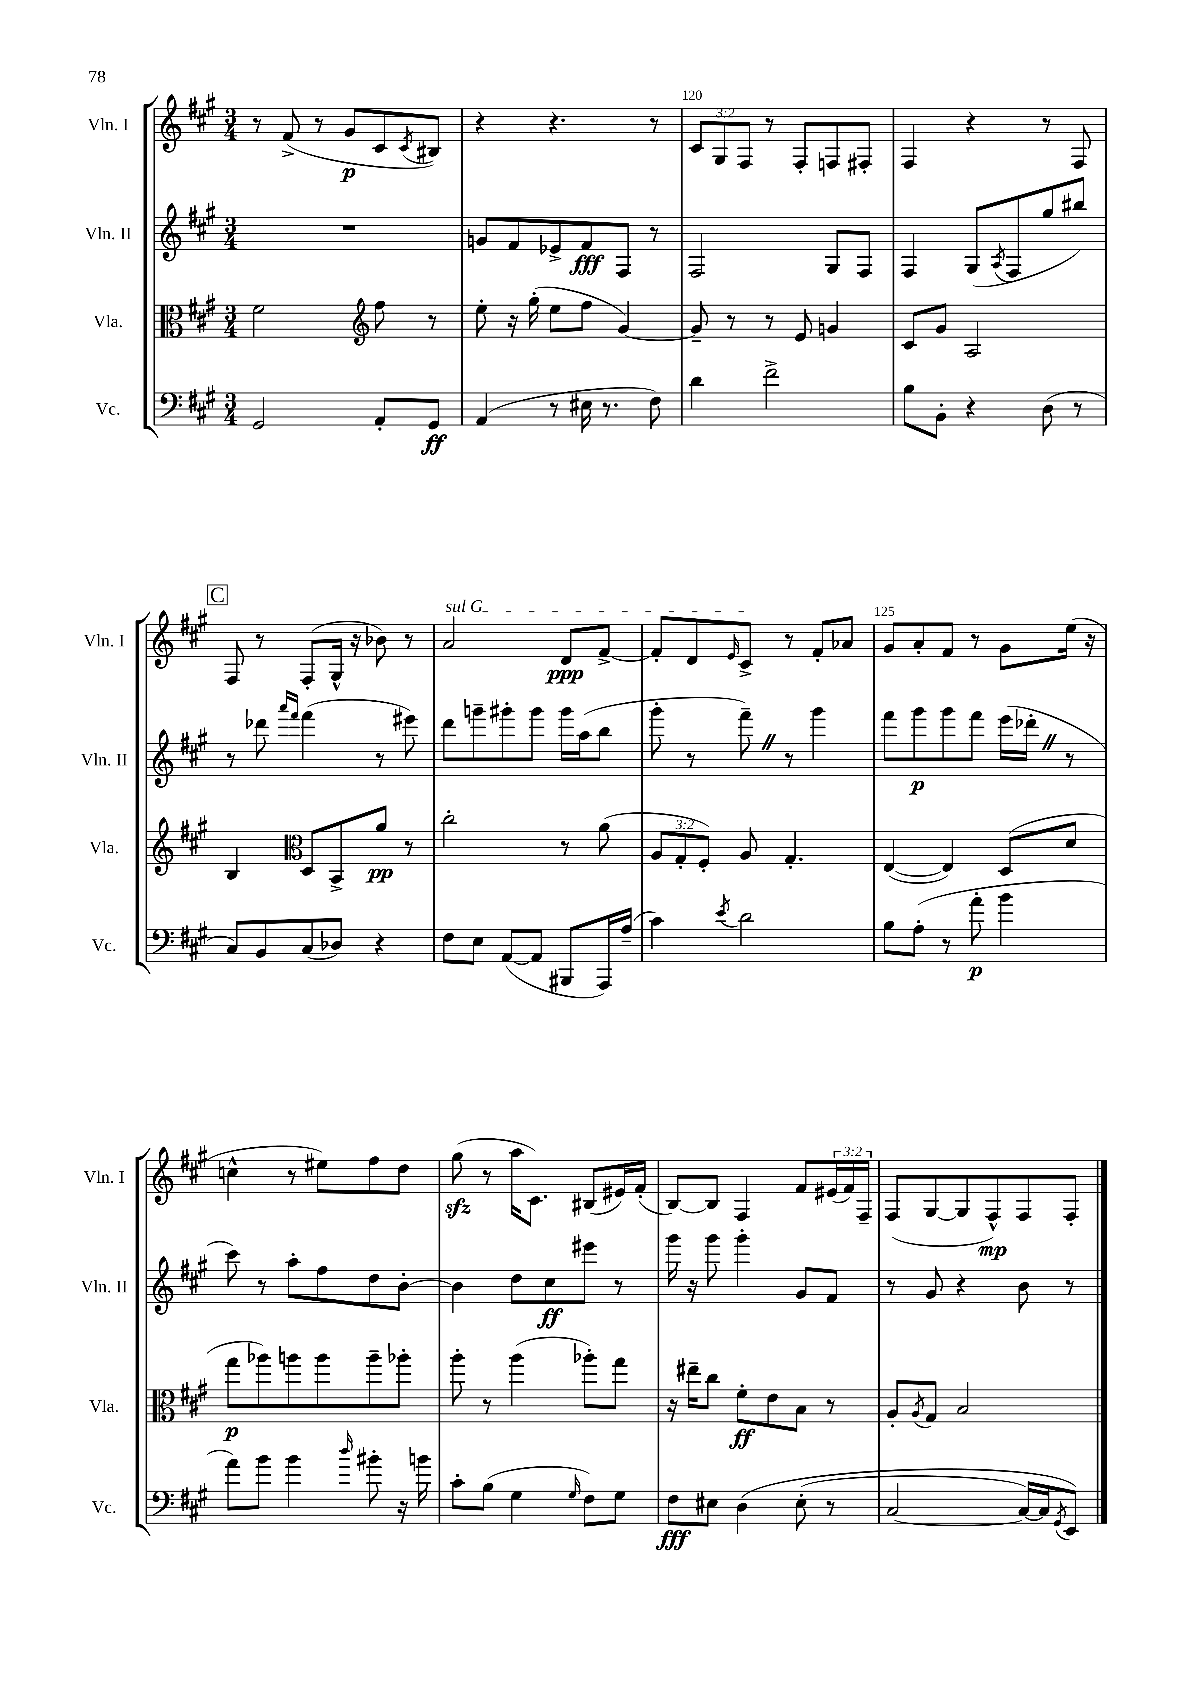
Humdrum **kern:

**kern	**dynam	**kern	**dynam	**kern	**dynam	**kern	**dynam
*part4	*part4	*part3	*part3	*part2	*part2	*part1	*part1
*staff4	*staff4	*staff3	*staff3	*staff2	*staff2	*staff1	*staff1
*I"Vc.	*	*I"Vla.	*	*I"Vln. II	*	*I"Vln. I	*
*I'Vc.	*	*I'Vla.	*	*I'Vln. II	*	*I'Vln. I	*
*clefF4	*	*clefC3	*	*clefG2	*	*clefG2	*
*k[f#c#g#]	*	*k[f#c#g#]	*	*k[f#c#g#]	*	*k[f#c#g#]	*
*M3/4	*	*M3/4	*	*M3/4	*	*M3/4	*
=118	=118	=118	=118	=118	=118	=118	=118
2GG#/	.	2f#\	.	2.r	.	8r	.
.	.	.	.	.	.	(8f#^/	.
.	.	.	.	.	.	8r	.
.	.	.	.	.	.	8g#/L	p
*	*	*clefG2	*	*	*	*	*
8AA'/L	.	8ff#\	.	.	.	8c#/	.
.	.	.	.	.	.	8qc#/	.
8GG#/J	ff	8r	.	.	.	8B#X/J)	.
=119	=119	=119	=119	=119	=119	=119	=119
(4AA/	.	8ee'\	.	8gn/L	.	4r	.
.	.	16r	.	8f#/	.	.	.
.	.	(16gg#'\	.	.	.	.	.
8r	.	8ee\L	.	8e-X^/	.	4.r	.
16E#X\	.	8ff#\J	.	8f#/	fff	.	.
8.r	.	.	.	.	.	.	.
.	.	[4g#/)	.	8F#/J	.	.	.
8F#\)	.	.	.	8r	.	8r	.
=120	=120	=120	=120	=120	=120	=120	=120
4d\	.	8g#~/]	.	2F#/	.	12c#/L	.
.	.	.	.	.	.	12G#/	.
.	.	8r	.	.	.	.	.
.	.	.	.	.	.	12F#/J	.
2f#^\	.	8r	.	.	.	8r	.
.	.	8e/	.	.	.	8F#'/L	.
.	.	4gn/	.	8G#/L	.	8Fn/	.
.	.	.	.	8F#/J	.	8F#X'/J	.
=121	=121	=121	=121	=121	=121	=121	=121
8B\L	.	8c#/L	.	4F#/	.	4F#/	.
8BB'\J	.	8g#/J	.	.	.	.	.
4r	.	2A/	.	(8G#/L	.	4r	.
.	.	.	.	8qA/	.	.	.
.	.	.	.	8F#/	.	.	.
(8D\	.	.	.	8gg#/	.	8r	.
8r	.	.	.	8bb#X/J)	.	8F#/	.
!!LO:LB:g=z
!!LO:REH:place=s1:t=C
=122	=122	=122	=122	=122	=122	=122	=122
8C#/L)	.	4B/	.	8r	.	8F#/	.
8BB/	.	.	.	8ddd-X\	.	8r	.
*	*	*clefC3	*	*	*	*	*
.	.	.	.	16qqaaa/LL	.	.	.
.	.	.	.	16qqfff#/JJ	.	.	.
(8C#/	.	8D/L	.	(4fff#\	.	(8F#'/L	.
8D-X/J)	.	8BB^/	.	.	.	16G#^^/Jk	.
.	.	.	.	.	.	16r	.
4r	.	8a/J	pp	8r	.	8b-X\)	.
.	.	8r	.	8eee#X\)	.	8r	.
=123	=123	=123	=123	=123	=123	=123	=123
!	!	!	!	!	!	!LO:TX:a:i:t=sul G	!
8F#\L	.	2cc#'\	.	8ddd\L	.	2a/	.
8E\J	.	.	.	8gggn~\	.	.	.
([8AA/L	.	.	.	8ggg#X'\	.	.	.
8AA/J]	.	.	.	8ggg#\J	.	.	.
8BBB#X/L	.	8r	.	16ggg#\LL	.	8d/L	ppp
.	.	.	.	(16aa\J	.	.	.
16AAA/L)	.	(8a\	.	8bb\J	.	[8f#^/J	.
(16A~/JJ	.	.	.	.	.	.	.
=124	=124	=124	=124	=124	=124	=124	=124
4c#\)	.	12A/L	.	8ggg#'\	.	8f#'/L]	.
.	.	12G#'/	.	.	.	.	.
.	.	.	.	8r	.	8d/	.
.	.	12F#'/J)	.	.	.	.	.
8qe/	.	.	.	.	.	16qqe/	.
2d\	.	8A/	.	8fff#~Z\)	.	8c#^/J	.
.	.	4.G#'/	.	8r	.	8r	.
.	.	.	.	4ggg#\	.	8f#'/L	.
.	.	.	.	.	.	8a-X/J	.
=125	=125	=125	=125	=125	=125	=125	=125
8B\L	.	([4E/	.	8fff#\L	.	8g#/L	.
(8A'\J	.	.	.	8ggg#\	p	8a'/	.
8r	.	4E/])	.	8ggg#\	.	8f#/J	.
8a'\	p	.	.	8fff#\J	.	8r	.
4b\	.	(8D/L	.	(16eee\LL	.	8g#\L	.
.	.	.	.	16ddd-X'Z\JJ	.	.	.
.	.	8d/J	.	8r	.	(16ee\Jk	.
.	.	.	.	.	.	16r	.
!!LO:LB:g=z
=126	=126	=126	=126	=126	=126	=126	=126
8a\L)	.	8gg#\L	p	8ccc#\)	.	4ccn^^\	.
8b\J	.	8aa-X\)	.	8r	.	.	.
4b\	.	8aan\	.	8aa'\L	.	8r	.
.	.	8aa\	.	8ff#\	.	8ee#X\L)	.
16qqdd/	.	.	.	.	.	.	.
8b#X'\	.	8aa~\	.	8dd\	.	8ff#\	.
16r	.	8aa-X'\J	.	[8b'\J	.	8dd\J	.
16bn\	.	.	.	.	.	.	.
=127	=127	=127	=127	=127	=127	=127	=127
8c#'\L	.	8aa'\	.	4b\]	.	(8gg#zz\	.
(8B\J	.	8r	.	.	.	8r	.
4G#\	.	(4aa\	.	8dd\L	.	16aa\KL	.
.	.	.	.	.	.	8.c#\J)	.
.	.	.	.	8cc#\	ff	.	.
16qqG#/	.	.	.	.	.	.	.
8F#\L)	.	8aa-X'\L)	.	8eee#X\J	.	(8B#X/L	.
8G#\J	.	8gg#\J	.	8r	.	16e#X/L)	.
.	.	.	.	.	.	(16f#'/JJ	.
=128	=128	=128	=128	=128	=128	=128	=128
8F#\L	fff	16r	.	16ggg#\	.	[8B/L)	.
.	.	16ee#X~\KL	.	16r	.	.	.
8E#X\J	.	8cc#\J	.	8ggg#\	.	8B/J]	.
(4D\	.	8f#'\L	ff	4ggg#'\	.	4F#/	.
.	.	8e\	.	.	.	.	.
(8E#'\	.	8B\J	.	8g#/L	.	8f#/L	.
8r	.	8r	.	8f#/J	.	(24e#X/L	.
.	.	.	.	.	.	24f#/)	.
.	.	.	.	.	.	24F#~/JJ	.
=129	=129	=129	=129	=129	=129	=129	=129
[2C#/	.	8A'/L	.	8r	.	(8F#/L	.
.	.	8qA/	.	.	.	.	.
.	.	8G#/J	.	8g#/	.	[8G#/	.
.	.	2B/	.	4r	.	8G#/]	.
.	.	.	.	.	.	8F#^^/)	mp
16C#/LL_)	.	.	.	8b\	.	8F#/	.
16C#/J]	.	.	.	.	.	.	.
8qGG#/	.	.	.	.	.	.	.
8EE/J)	.	.	.	8r	.	8F#'/J	.
==	==	==	==	==	==	==	==
*-	*-	*-	*-	*-	*-	*-	*-
